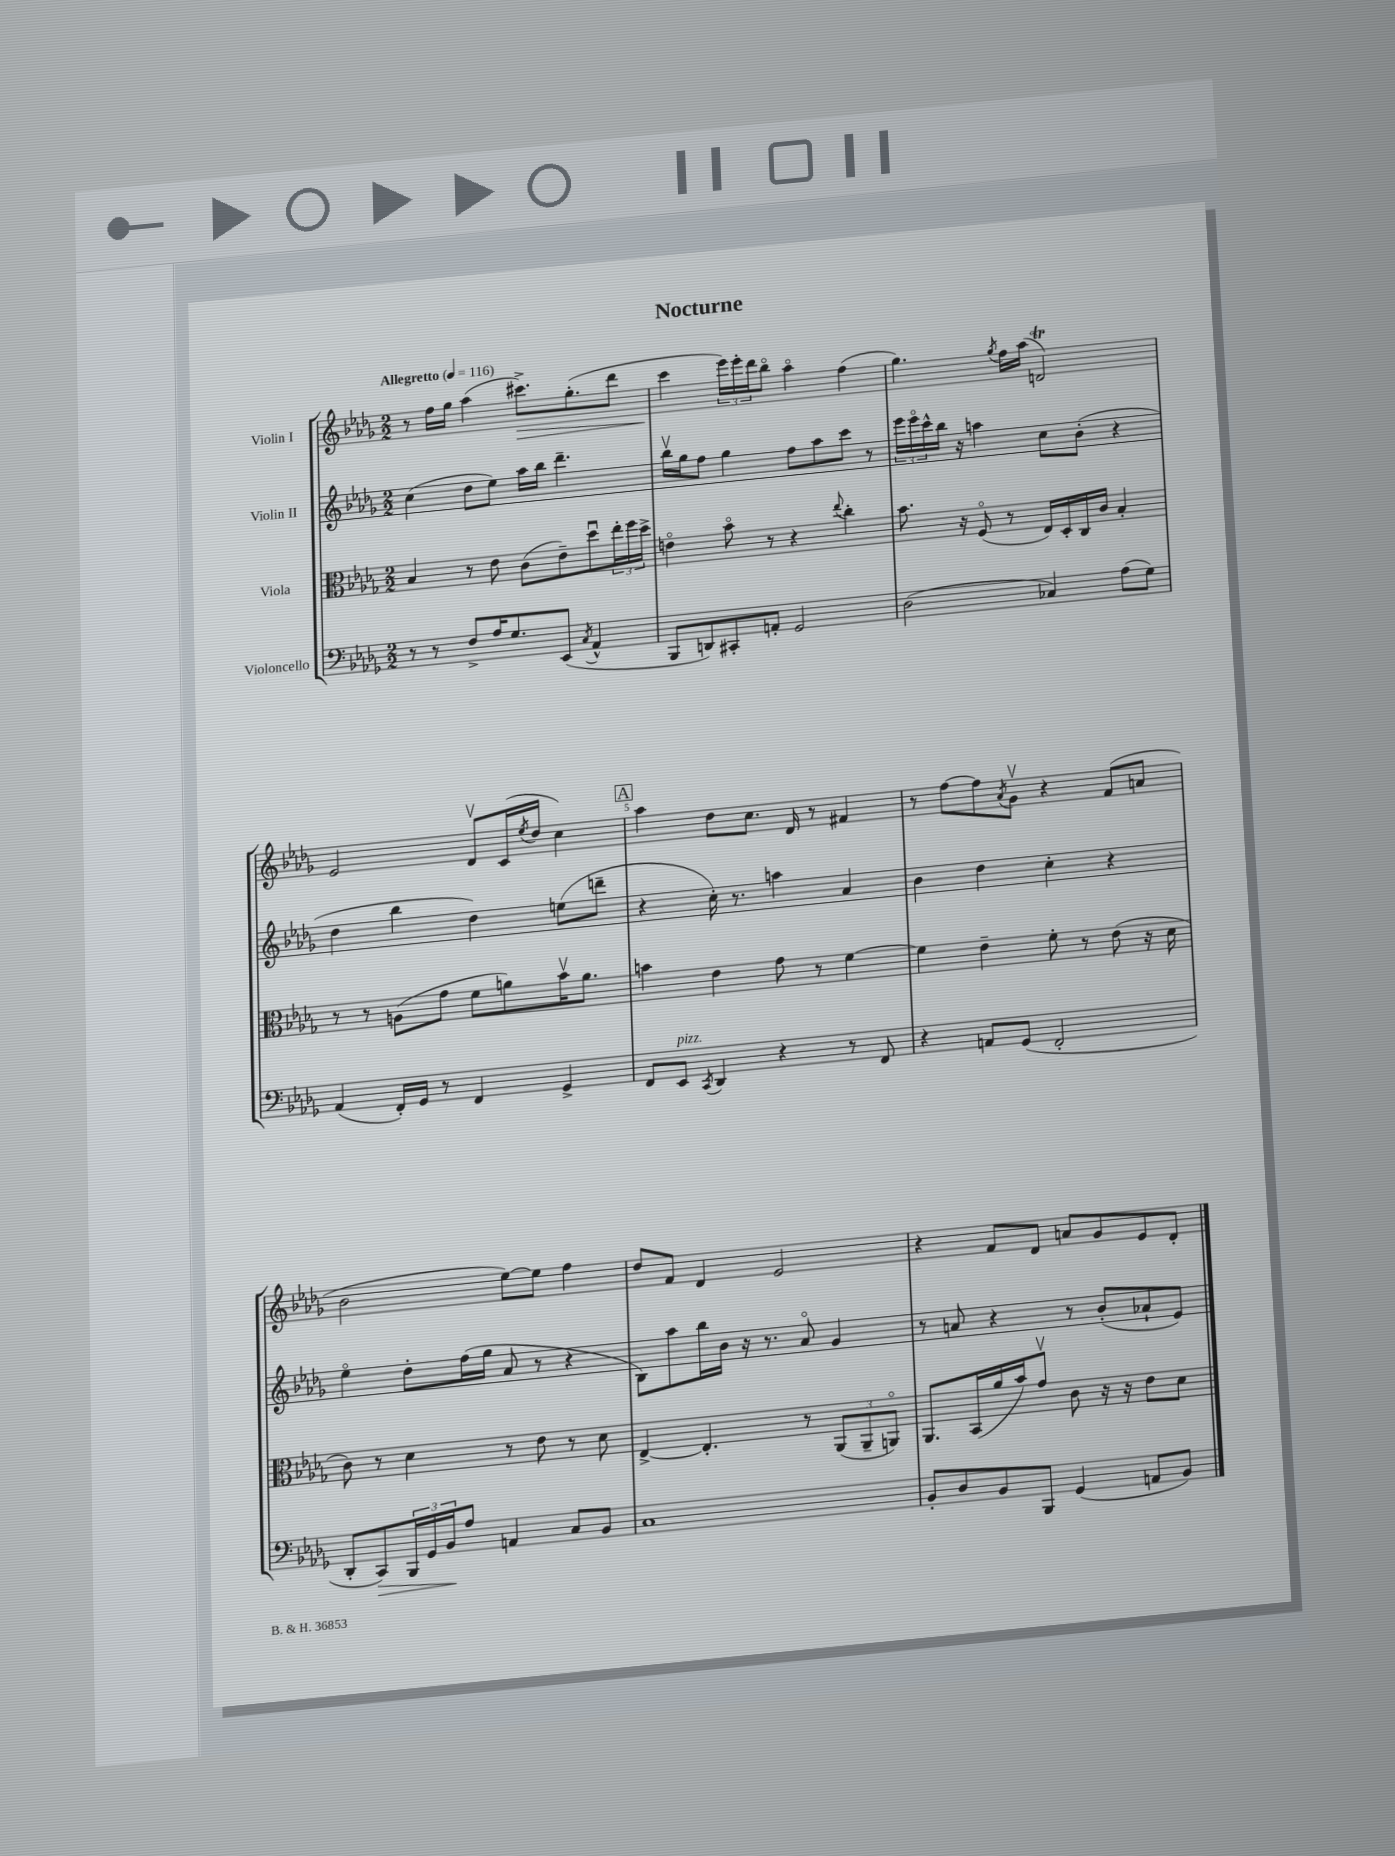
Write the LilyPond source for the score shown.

\header { title = "Nocturne" }
<<
\new StaffGroup <<
\new Staff = "s0" \with { instrumentName = "Violin I" } {
    \clef treble \key des \major \numericTimeSignature \time 2/2 \tempo "Allegretto" 4 = 116
    r8 f''16 ges''16 aes''4( cis'''8.->\>) ges''8.-.( des'''8 |
    c'''4\! \tuplet 3/2 { ees'''16) ees'''16-. des'''16 } bes''8\flageolet aes''4\flageolet f''4( |
    ges''4.) \acciaccatura { ges''8 } f''16 aes''16( d'2\trill) |
    ees'2 des'8\upbow c'16( \acciaccatura { ees''8 } des''16 c''4) |
    \mark \markup { \box "A" } aes''4 des''8 c''8. des'16 r8 fis'4 |
    r8 f''8~ f''8 \acciaccatura { aes'8 } ges'8\upbow r4 f'8( a'8 |
    bes'2 ees''8~) ees''8 f''4 |
    des''8 f'8 des'4 ees'2 |
    r4 f'8 des'8 a'8 ges'8 ees'8 des'8-. \bar "|." |
}
\new Staff = "s1" \with { instrumentName = "Violin II" } {
    \clef treble \key des \major \numericTimeSignature \time 2/2
    c''4( des''8 ees''8) aes''16 bes''16 des'''4.-- |
    bes''16\upbow ges''16 f''8 ges''4 f''8 aes''8 c'''8 r8 |
    \tuplet 3/2 { ees'''16 ees'''16\flageolet c'''16-^ } bes''16 r16 a''4 c''8 bes'8-.( r4 |
    des''4 bes''4 des''4) e''8( d'''8-- |
    \mark \markup { \box "A" } r4 c''16-.) r8. a''4 aes'4 |
    bes'4 des''4 c''4-. r4 |
    ees''4\flageolet des''8-. f''16( ges''16 aes'8 r8 r4 |
    bes8) aes''8 bes''16 bes'16 r16 r8. aes'8\flageolet ges'4 |
    r8 a'8 r4 r8 bes'8-.( aes'8-! ees'8) \bar "|." |
}
\new Staff = "s2" \with { instrumentName = "Viola" } {
    \clef alto \key des \major \numericTimeSignature \time 2/2
    bes4 r8 ees'8 c'8( ees'8--) des''8\downbow \tuplet 3/2 { ees''16-. f''16 des''16-> } |
    e'4\flageolet bes'8\flageolet r8 r4 \appoggiatura { ees''8 } c''4-. |
    bes'8. r16 f8\flageolet( r8 ees16) des16-. c16 c'16 bes4-. |
    r8 r8 a8( ges'8 f'8 a'8) bes'16\upbow a'8. |
    \mark \markup { \box "A" } b'4 ees'4 ges'8 r8 f'4~ |
    f'4 ees'4-- f'8-. r8 ees'8( r16 des'16 |
    c'8) r8 des'4 r8 ees'8 r8 des'8 |
    ees4~-> ees4.-. r8 \tuplet 3/2 { aes,8( aes,8-- a,8\flageolet) } |
    aes,8. bes,16( aes'16 bes'16) ges'8\upbow c'8 r16 r16 ees'8 des'8 \bar "|." |
}
\new Staff = "s3" \with { instrumentName = "Violoncello" } {
    \clef bass \key des \major \numericTimeSignature \time 2/2
    r8 r8 f8-> aes16 ges8. ees,8( \acciaccatura { c8 } aes,4-^ |
    bes,,8 d,8) cis,8-. a,8-. ges,2 |
    des2( ces4) aes8( ges8) |
    aes,4( f,16-.) ges,16 r8 f,4 ges,4-> |
    \mark \markup { \box "A" } f,8 ees,8^\markup { \italic "pizz." } \acciaccatura { c,8 } des,4 r4 r8 f,8 |
    r4 a,8 ges,8( f,2-. |
    des,8-. c,8\>) \tuplet 3/2 { bes,,16 ges,16 bes,16\! } aes8 a,4 c8 bes,8 |
    c1 |
    bes,8-. des8 bes,8 bes,,8 ges,4( a,8 bes,8) \bar "|." |
}
>>
>>
\layout { \context { \Score \override BarNumber.break-visibility = ##(#f #t #t) barNumberVisibility = #(every-nth-bar-number-visible 5) } }
